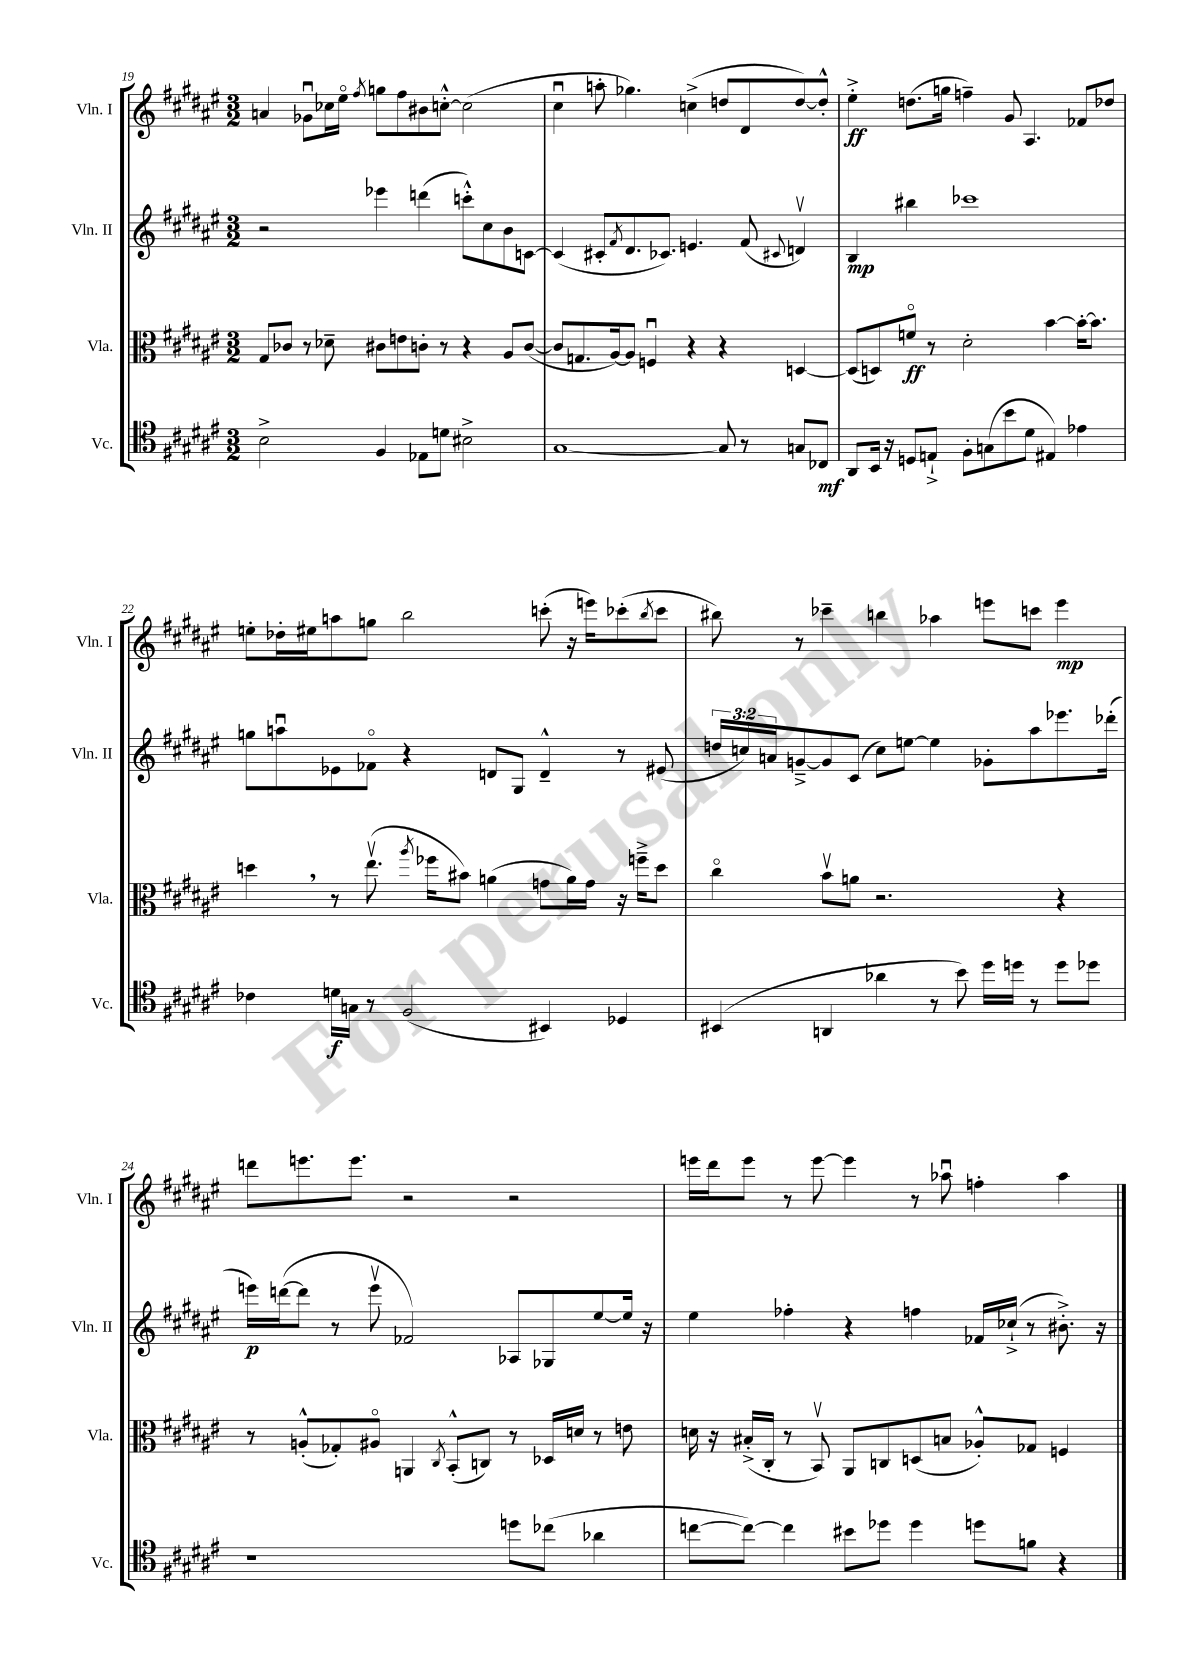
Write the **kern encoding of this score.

**kern	**dynam	**kern	**dynam	**kern	**dynam	**kern	**dynam
*part4	*part4	*part3	*part3	*part2	*part2	*part1	*part1
*staff4	*staff4	*staff3	*staff3	*staff2	*staff2	*staff1	*staff1
*I"Vc.	*	*I"Vla.	*	*I"Vln. II	*	*I"Vln. I	*
*I'Vc.	*	*I'Vla.	*	*I'Vln. II	*	*I'Vln. I	*
*clefC4	*	*clefC3	*	*clefG2	*	*clefG2	*
*k[f#c#g#d#a#e#]	*	*k[f#c#g#d#a#e#]	*	*k[f#c#g#d#a#e#]	*	*k[f#c#g#d#a#e#]	*
*M3/2	*	*M3/2	*	*M3/2	*	*M3/2	*
=19	=19	=19	=19	=19	=19	=19	=19
2B^\	.	8G#/L	.	2r	.	4an/	.
.	.	8c-X/J	.	.	.	.	.
.	.	8r	.	.	.	8g-Xu\L	.
.	.	8d-X~\	.	.	.	16cc-X\L	.
.	.	.	.	.	.	16ee#\JJ	.
.	.	.	.	.	.	8qff#/	.
4F#/	.	8c#X\L	.	4eee-X\	.	8ggn\L	.
.	.	8en\	.	.	.	8ff#\	.
8E-X\L	.	8cn'\J	.	(4dddn\	.	8b#X\	.
8dn\J	.	8r	.	.	.	[8ccn'^^\J	.
2B#X^\	.	4r	.	8cccn'^^\L)	.	(2cc\]	.
.	.	.	.	8cc#\	.	.	.
.	.	8A#/L	.	8b\	.	.	.
.	.	([8c/J	.	[8cn\J	.	.	.
=20	=20	=20	=20	=20	=20	=20	=20
[1G#	.	8c/L]	.	(4c/]	.	4cc#u\	.
.	.	8.Gn/	.	.	.	.	.
.	.	.	.	8c#X'/L	.	8aan'\	.
.	.	[16A#/k)	.	.	.	.	.
.	.	.	.	8qf#/	.	.	.
.	.	8A#/J]	.	8.d#/	.	4.gg-X\)	.
.	.	4Fnu/	.	.	.	.	.
.	.	.	.	8.c-X/J)	.	.	.
.	.	4r	.	4.en/	.	(4ccn^\	.
8G#/]	.	4r	.	.	.	8ddn/L	.
8r	.	.	.	(8f#/	.	8d#/	.
.	.	.	.	8qqc#X/	.	.	.
8Gn/L	.	[4Dn/	.	4dnv/)	.	[8dd/)	.
8C-X/J	mf	.	.	.	.	8dd'^^/J]	.
=21	=21	=21	=21	=21	=21	=21	=21
8AA#/L	.	(8D/L]	.	4B/	mp	4ee#'^\	ff
16BB/Jk	.	8Dn/)	.	.	.	.	.
16r	.	.	.	.	.	.	.
8Dn/L	.	8fn/J	ff	4bb#X\	.	(8.ddn\L	.
8En`^/J	.	8r	.	.	.	.	.
.	.	.	.	.	.	16ggn\Jk	.
8F#'\L	.	2d#'\	.	1ccc-X	.	4ffn~\)	.
(8Gn\	.	.	.	.	.	.	.
8b\	.	.	.	.	.	8g#/	.
8d#\J	.	.	.	.	.	4.A#/	.
4E#X/)	.	[4b\	.	.	.	.	.
4e-X\	.	16b'\KL_	.	.	.	8f-X/L	.
.	.	8.b\J]	.	.	.	.	.
.	.	.	.	.	.	8dd-X/J	.
!!LO:LB:g=z
=22	=22	=22	=22	=22	=22	=22	=22
4c-X\	.	4ddn,\	.	8ggn\L	.	8een'\L	.
.	.	.	.	8aanu\	.	16dd-X'\L	.
.	.	.	.	.	.	16ee#X\J	.
16dn\LL	f	8r	.	8e-X\	.	8aan\	.
16Gn\JJ	.	.	.	.	.	.	.
8r	.	(8.ee#v\	.	8f-X\J	.	8ggn\J	.
(2F#/	.	.	.	4r	.	2bb\	.
.	.	8qaa#/	.	.	.	.	.
.	.	16ff-X\KL	.	.	.	.	.
.	.	8b#X\J)	.	.	.	.	.
.	.	(4an\	.	8dn/L	.	.	.
.	.	.	.	8G#/J	.	.	.
4BB#X/)	.	8gn\L	.	4d~^^/	.	(8cccn'\	.
.	.	16a\L)	.	.	.	16r	.
.	.	16g\JJ	.	.	.	16eeen\KL)	.
4D-X/	.	16r	.	8r	.	(8ccc-X'\	.
.	.	16ffn~^\KL	.	.	.	.	.
.	.	.	.	.	.	8qbb/	.
.	.	8dd\J	.	(8e#X/	.	8ccc-\J	.
=23	=23	=23	=23	=23	=23	=23	=23
(4BB#X/	.	4cc#\	.	24ddn/LL	.	8bb#X\)	.
.	.	.	.	24ccn/)	.	.	.
.	.	.	.	24an/J	.	.	.
.	.	.	.	[8gn~^/	.	8r	.
4AAn/	.	8bv\L	.	8g/]	.	4ccc-X~\	.
.	.	8an\J	.	(8c#/J	.	.	.
4a-X\	.	2.r	.	8cc\L)	.	4bbn\	.
.	.	.	.	[8een\J	.	.	.
8r	.	.	.	4ee\]	.	4aa-X\	.
8b\)	.	.	.	.	.	.	.
16dd#\LL	.	.	.	8g-X'\L	.	8eeen\L	.
16ddn\JJ	.	.	.	.	.	.	.
8r	.	.	.	8aa#\	.	8cccn\J	.
8dd\L	.	4r	.	8.eee-X\	.	4eee\	mp
8dd-X\J	.	.	.	.	.	.	.
.	.	.	.	(16ddd-X'\Jk	.	.	.
!!LO:LB:g=z
=24	=24	=24	=24	=24	=24	=24	=24
1r	.	8r	.	16eeen\LL)	p	8dddn\L	.
.	.	.	.	([16dddn\J	.	.	.
.	.	(8An'^^/L	.	8ddd\J]	.	8.eeen\	.
.	.	8G-X'/)	.	8r	.	.	.
.	.	.	.	.	.	8.eee\J	.
.	.	8A#X/J	.	8eeev\	.	.	.
.	.	4AAn/	.	2f-X/)	.	2r	.
.	.	8qC#/	.	.	.	.	.
.	.	(8BB'^^/L	.	.	.	.	.
.	.	8Cn/J)	.	.	.	.	.
8ddn\L	.	8r	.	8A-X/L	.	2r	.
(8cc-X\J	.	16D-X/LL	.	8G-X/	.	.	.
.	.	16dn/JJ	.	.	.	.	.
4a-X\	.	8r	.	[8ee#/	.	.	.
.	.	8en\	.	16ee#/Jk]	.	.	.
.	.	.	.	16r	.	.	.
=25	=25	=25	=25	=25	=25	=25	=25
[8ccn\L	.	16dn\	.	4ee#\	.	16eeen\LL	.
.	.	16r	.	.	.	16ddd#\J	.
8cc\J_)	.	(16B#X'^/LL	.	.	.	8eee\J	.
.	.	16C#'/JJ	.	.	.	.	.
4cc\]	.	8r	.	4ff-X'\	.	8r	.
.	.	8BBv/)	.	.	.	[8eee\	.
8b#X\L	.	8AA#/L	.	4r	.	4eee\]	.
8dd-X\J	.	8Cn/	.	.	.	.	.
4dd-\	.	(8Dn/	.	4ffn\	.	8r	.
.	.	8Bn/J	.	.	.	8aa-Xu\	.
8ddn\L	.	8A-X'^^/L)	.	16f-X/LL	.	4ffn'\	.
.	.	.	.	(16cc-X`^/JJ	.	.	.
8fn\J	.	8G-X/J	.	8r	.	.	.
4r	.	4Fn/	.	8.b#X'^\)	.	4aa-\	.
.	.	.	.	16r	.	.	.
==	==	==	==	==	==	==	==
*-	*-	*-	*-	*-	*-	*-	*-
